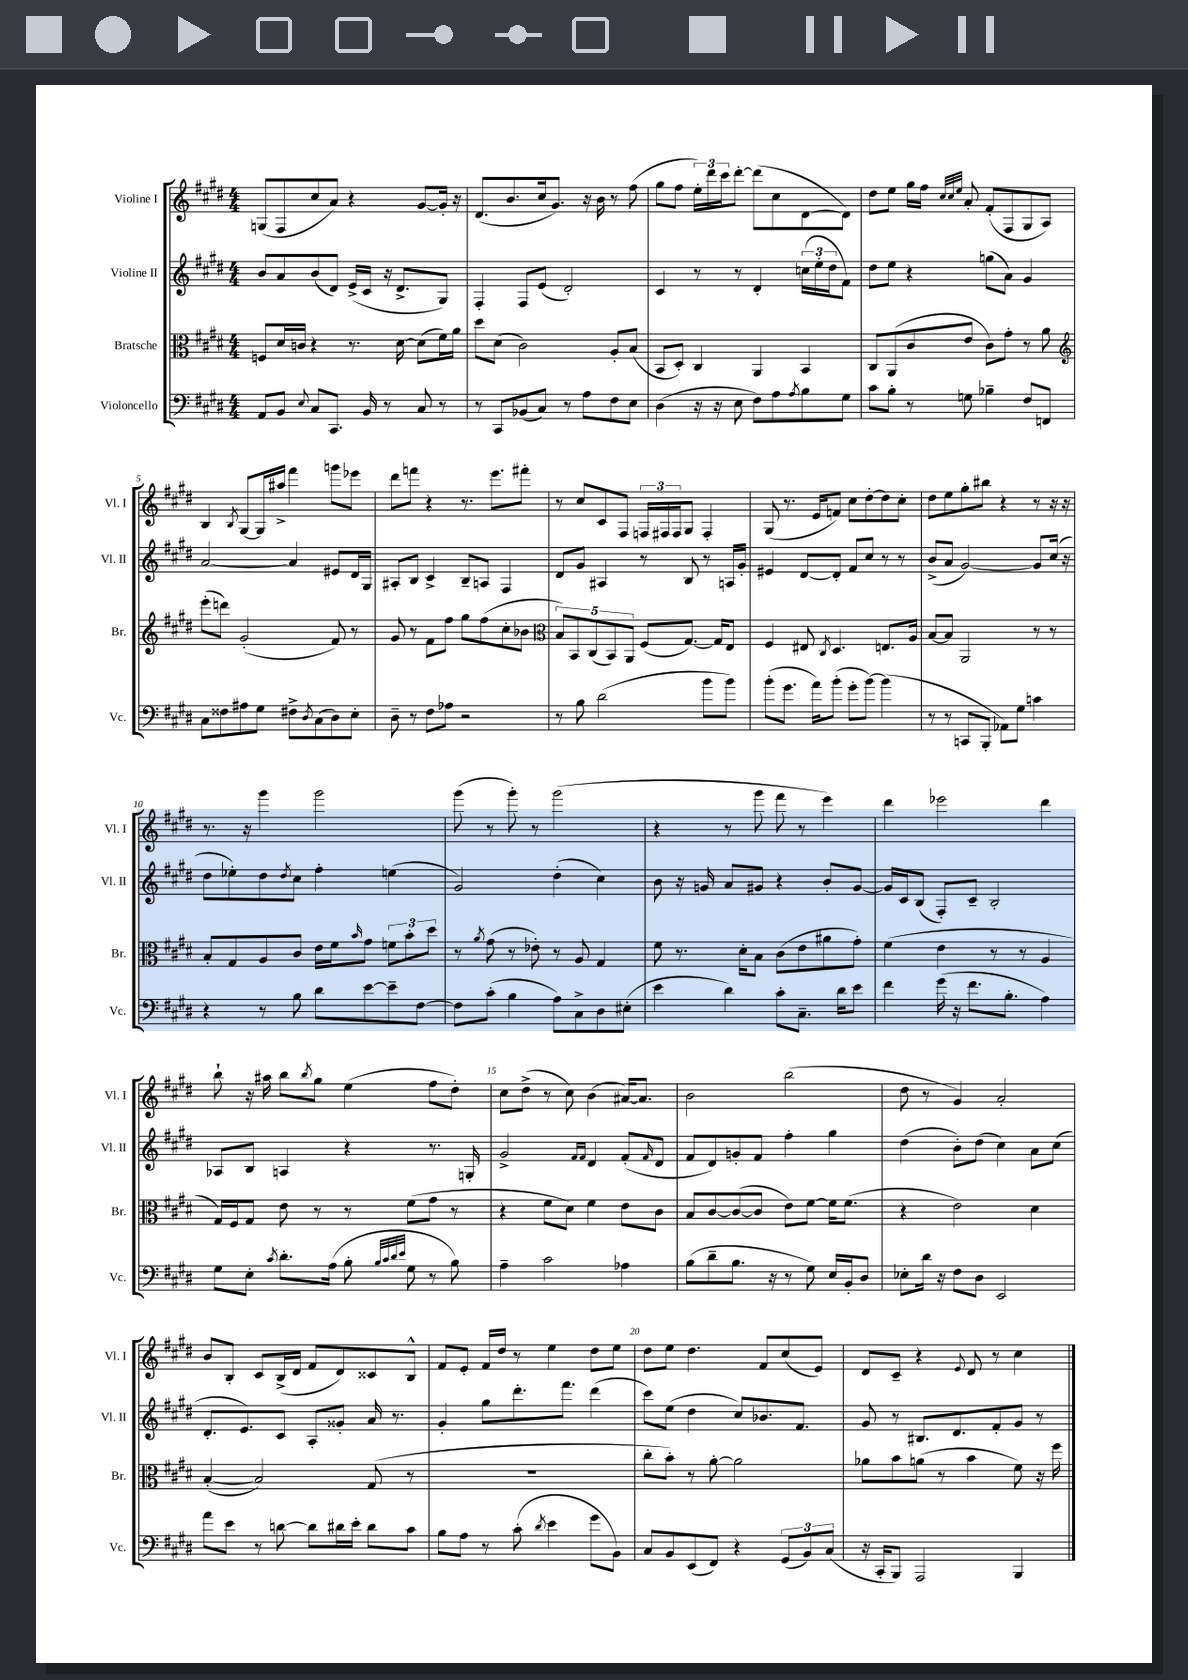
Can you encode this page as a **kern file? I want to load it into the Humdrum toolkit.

**kern	**kern	**kern	**kern
*staff4	*staff3	*staff2	*staff1
*clefF4	*clefC3	*clefG2	*clefG2
*k[f#c#g#d#]	*k[f#c#g#d#]	*k[f#c#g#d#]	*k[f#c#g#d#]
*M4/4	*M4/4	*M4/4	*M4/4
8AA/L	8F/L	8b/L	(8G/L
8BB/J	16d#/L	8a/	8F#/
.	16c/JJ	.	.
8qqE/	.	.	.
8C#/L	4r	(8b/	8cc#/
8.CC#/J	.	8d#/J)	8a/J)
.	8.r	(16e^/LL	4r
16BB/	.	16c#/JJ	.
8r	.	16r	.
.	[16d#\	8.d#^/L	.
8C#/	(8d#\]L	.	[8g#/L
8r	16f#\L)	8G#/J)	16g#'/]Jk
.	16a\JJ	.	16r
=	=	=	=
8r	8dd#\L	4F#'/	(8.d#/L
8CC#/L	(8d#\J	.	.
.	.	.	8.b/
(8BB-/	2c#\)	8F#/L	.
8C#/J)	.	(8e/J	16cc#/k
.	.	.	8.g#/J)
8r	.	2d#'/)	.
8A\L	.	.	16r
.	.	.	16b\
8F#\	8A'/L	.	8r
8E\J	(8B/J	.	(8ff#\
=	=	=	=
(4D#\	8BB/L	4c#/	8gg#\L
.	8D#'/J)	.	8ff#\J
16r	4C#/	8r	24ee'\LL)
.	.	.	24ddd#\
16r	.	.	.
.	.	.	24ccc#\J
8E\	.	8r	[8ddd#'\J
8F#\L)	4AA/	4d#'/	(8ddd#\]L
8A\	.	.	8cc#\
8qA/	.	.	.
8B\	4BB/	(24cc\LL	[8d#\
.	.	24ee'\	.
.	.	24dd#\J	.
8G#\J	.	8f#\J)	8d#\]J)
=	=	=	=
8c#\L	8C#/L	8dd#\L	8dd#\L
8B'\J	(8AA/	8ee\J	8ee\J
8r	8c#/	4r	16gg#\LL
.	.	.	16ff#\JJ
.	.	.	32qqcc#/LLL
.	.	.	32qqcc#/
.	.	.	32qqee/JJJ
8G\	8e/J	.	8a'/
4B-~\	8c#\L)	(8gg\L	(8f#'/L
.	8g#'\J	8a\J)	8F#/
8F#/L	8r	4g#/	8G#/
8FF/J	8a\	.	8A/J)
=	=	=	=
*	*clefG2	*	*
8C#\L	(8eee'\L	[2a/	4B/
8F##\	8ddd\J)	.	.
.	.	.	8qB/
8A#\	(2g#'/	.	[8G#/L
8G#\J	.	.	16G#/]L
.	.	.	16aa#^/JJ
8F#^\L	.	4a/]	4fff#\
8qD#/	.	.	.
(8C#\	.	.	.
8D#\)	8f#/)	8e#/L	8ggg\L
8E'\J	8r	16d#/L	8eee-\J
.	.	16G#/JJ	.
=	=	=	=
8D#~\	8g#/	8A#'/L	8ddd#\L
8r	8r	8B/J	8fff\J
8F#\L	8f#\L	4c#^/	4r
8A-\J	8ff#\J	.	.
2r	8gg#\L	8B~/L	8.r
.	(8ff#\	8A/J	.
.	.	.	8.eee\L
.	8cc#'\	4F#/	.
.	8b-\J	.	8fff#'\J
=	=	=	=
*	*clefC3	*	*
8r	10B/L)	8d#/L	8r
.	10BB/	.	.
8B\	.	8g#/J	8cc#/L
.	(10C#/	.	.
(2d#\	.	4A#/	8c#/
.	10BB/)	.	.
.	.	.	8F#/J
.	10AA/J	.	.
.	(8F#/L	8r	24F/LL
.	.	.	24F#/
.	.	.	24F#/J
.	[8.G#/J)	8B/	8G#/J
8b\L	.	8r	4F#'/
.	16G#/]LK	.	.
8b\J)	8E/J	16A/LL	.
.	.	16g#'/JJ	.
=	=	=	=
(8b'\L	4F#/	4e#/	(8G#/
8.g#\J	.	.	8.r
.	8E#/	[8d#/L	.
16a\LK)	.	.	16e/LK
.	8qC#/	.	.
(8b'\J	4.D#/	8d#'/]J	8f/J)
8g#'\L	.	8f#/L	8cc#\L
[8b\J)	.	8cc#/J	[8dd#'\
(4b\]	8.E/L	8r	8dd#\]
.	.	8r	8cc#'\J
.	16A/Jk	.	.
=	=	=	=
8r	[8B/L	(8b^/L	8dd#\L
8r	8B/]J	8a/J	8ee\
8CC/L	2AA/	[2g#/)	8gg#'\
8BBB'/J	.	.	8bb#\J
8AA-\L)	.	.	4r
8G#\J	.	.	.
4c\	8r	8g#/]L	8r
.	8r	(16cc#/Jk	16r
.	.	16r	16r
=	=	=	=
4r	8B'/L	8dd#\L	8.r
.	8G#/	8ee-'\)	.
.	.	.	16r
8r	8A/	8dd#\	4ggg#\
.	.	8qdd#/	.
8B\	8c#/J	8cc#\J	.
8d#\L	16e\LL	4ff#'\	2ggg#\
.	16f#\J	.	.
.	16qqb/	.	.
[8e\	8g#\J	.	.
8e~\]	12f\L	(4ee\	.
.	12b'\	.	.
[8F#\J	.	.	.
.	12dd#\J	.	.
=	=	=	=
8F#\]L	8r	2g#/)	(8ggg#\
.	8qa/	.	.
(8c#'\J	(8g#\	.	8r
4B\	8r	.	8ggg#'\)
.	8e-'\)	.	8r
8A\L)	8r	(4dd#'\	(2ggg#\
8C#^\	8A/	.	.
8D#\	4G#/	4cc#\)	.
(8E#'\J	.	.	.
=	=	=	=
4e\	8f#\	8b\	4r
.	8.r	16r	.
.	.	16g/	.
4d#\)	.	8a/L	8r
.	16d#'\LK	.	.
.	8B\J	8g#/J	8ggg#\
8c#'\L	(8c#\L	4r	8fff#\
8.C#~\J	8e\	.	8r
.	8a#\	8b'/L	4eee\)
16d#\LK	.	.	.
8e\J	8g#'\J)	[8g#/J	.
=	=	=	=
4f#\	(4f#\	16g#/]LL	4ddd#\
.	.	16c#/J	.
.	.	(8B/J	.
(16g#\	4e\	8F#'/L)	2eee-\
16r	.	.	.
8.f#\L	.	8c#~/J	.
.	8r	2B'/	.
8.B'\J	.	.	.
.	8r	.	.
4A\)	4A/	.	4ddd#\
=	=	=	=
8G#\L	16G#/LL)	8A-/L	8bb`\
.	16F#/J	.	.
8E'\J	8G#/J	8B/J	16r
.	.	.	16aa#\
8qc#/	.	.	.
8.d#'\L	8e\	4A/	8bb\L
.	.	.	8qbb/
.	8r	.	8gg#\J
(16A\Jk	.	.	.
8B'\	8r	4r	(4ee\
32qqB/LLL	.	.	.
32qqc#/	.	.	.
32qqd#/	.	.	.
32qqe/JJJ	.	.	.
8G#\	(8f#\L	.	.
8r	8g#\J	8.r	8ff#\L
8B\)	8r	.	8dd#'\J)
.	.	16G'/	.
=	=	=	=
4A~\	4r	2g#^/	8cc#\L
.	.	.	(8dd#^\J
2c#\	8f#\L	.	8r
.	8d#\J)	.	8cc#\)
.	.	16qqf#/LL	.
.	.	16qqf#/JJ	.
.	4f#\	4d#/	(4b\
4A-\	8e\L	(8f#'/L	[16a#/LK)
.	.	.	8.a#/]J
.	.	16qqf#/	.
.	8c#\J	8d#/J	.
=	=	=	=
(8B\L	8B/L	8f#/L	2b\
8d#~\	[8c#/	8d#/)	.
8.B\J	(8c#/_	8g'/	.
.	8c#/]J	8f#/J	.
16r	.	.	.
8r	8e\L)	4ff#'\	(2bb\
8G#\)	[8f#\J	.	.
16E/LL	16f#\]LK	4gg#\	.
16BB'/J	(8.f#\J	.	.
8D#/J	.	.	.
=	=	=	=
8E-'\L	4r	(4dd#\	8dd#\
16d#\Jk	.	.	8r
16r	.	.	.
8F#\L	2e\)	8b'\L)	4g#/)
8D#\J	.	(8dd#\J	.
2EE/	.	4cc#\)	2a'/
.	4d#\	8a\L	.
.	.	(8cc#\J	.
=	=	=	=
8a\L	([4B'/	8.d#'/L	8b/L
8e\J	.	.	8B'/J
.	.	8.e/)	.
8r	2B/])	.	8c#/L
[8d\	.	8c#/J	(16B^/L
.	.	.	16d#/JJ
8d\]L	.	8A'/L	8f#/L
16d#\L	.	8g##'/J	8d#/)
16e'\JJ	.	.	.
8d#\L	(8G#/	16a/	8c##/
.	.	8.r	.
8c#\J	8r	.	8B^^/J
=	=	=	=
8B\L	1r	4g#'/	8f#/L
8A\J	.	.	8e'/J
8r	.	8gg#\L	16f#/LL
.	.	.	16dd#/JJ
(8c#'\	.	8.ddd#'\	8r
8qd#/	.	.	.
4e\	.	.	4ee\
.	.	8.fff#\J	.
8g#\L	.	(4ddd#\	8dd#\L
8BB\J)	.	.	8ee\J
=	=	=	=
8C#/L	8cc#'\L	8ccc#\L)	8dd#\L
8BB/	8b'\J)	(8ee\J	8ee\J
(8EE/	8r	4dd#\	4.dd#\
8FF#/J)	[8a'\	.	.
4r	2a\]	8cc#/L)	.
.	.	8.b-/	8f#/L
(12GG#/L	.	.	(8cc#/
.	.	8.f#/J	.
12BB/)	.	.	.
.	.	.	8e/J)
(12C#/J	.	.	.
=	=	=	=
16r	8a-\L	8g#/	8d#/L
16CC#'/LK	.	.	.
8BBB/J)	8b\	8r	8c#~/J
2AAA/	(8a\J	8.B#/L	4r
.	8r	.	.
.	.	8.d#/	.
.	.	.	8qqe/
.	4b\	.	8d#/
.	.	8f#'/	8r
4BBB/	8f#\)	8g#/J	4cc#\
.	16r	8r	.
.	16ff#\	.	.
==	==	==	==
*-	*-	*-	*-
